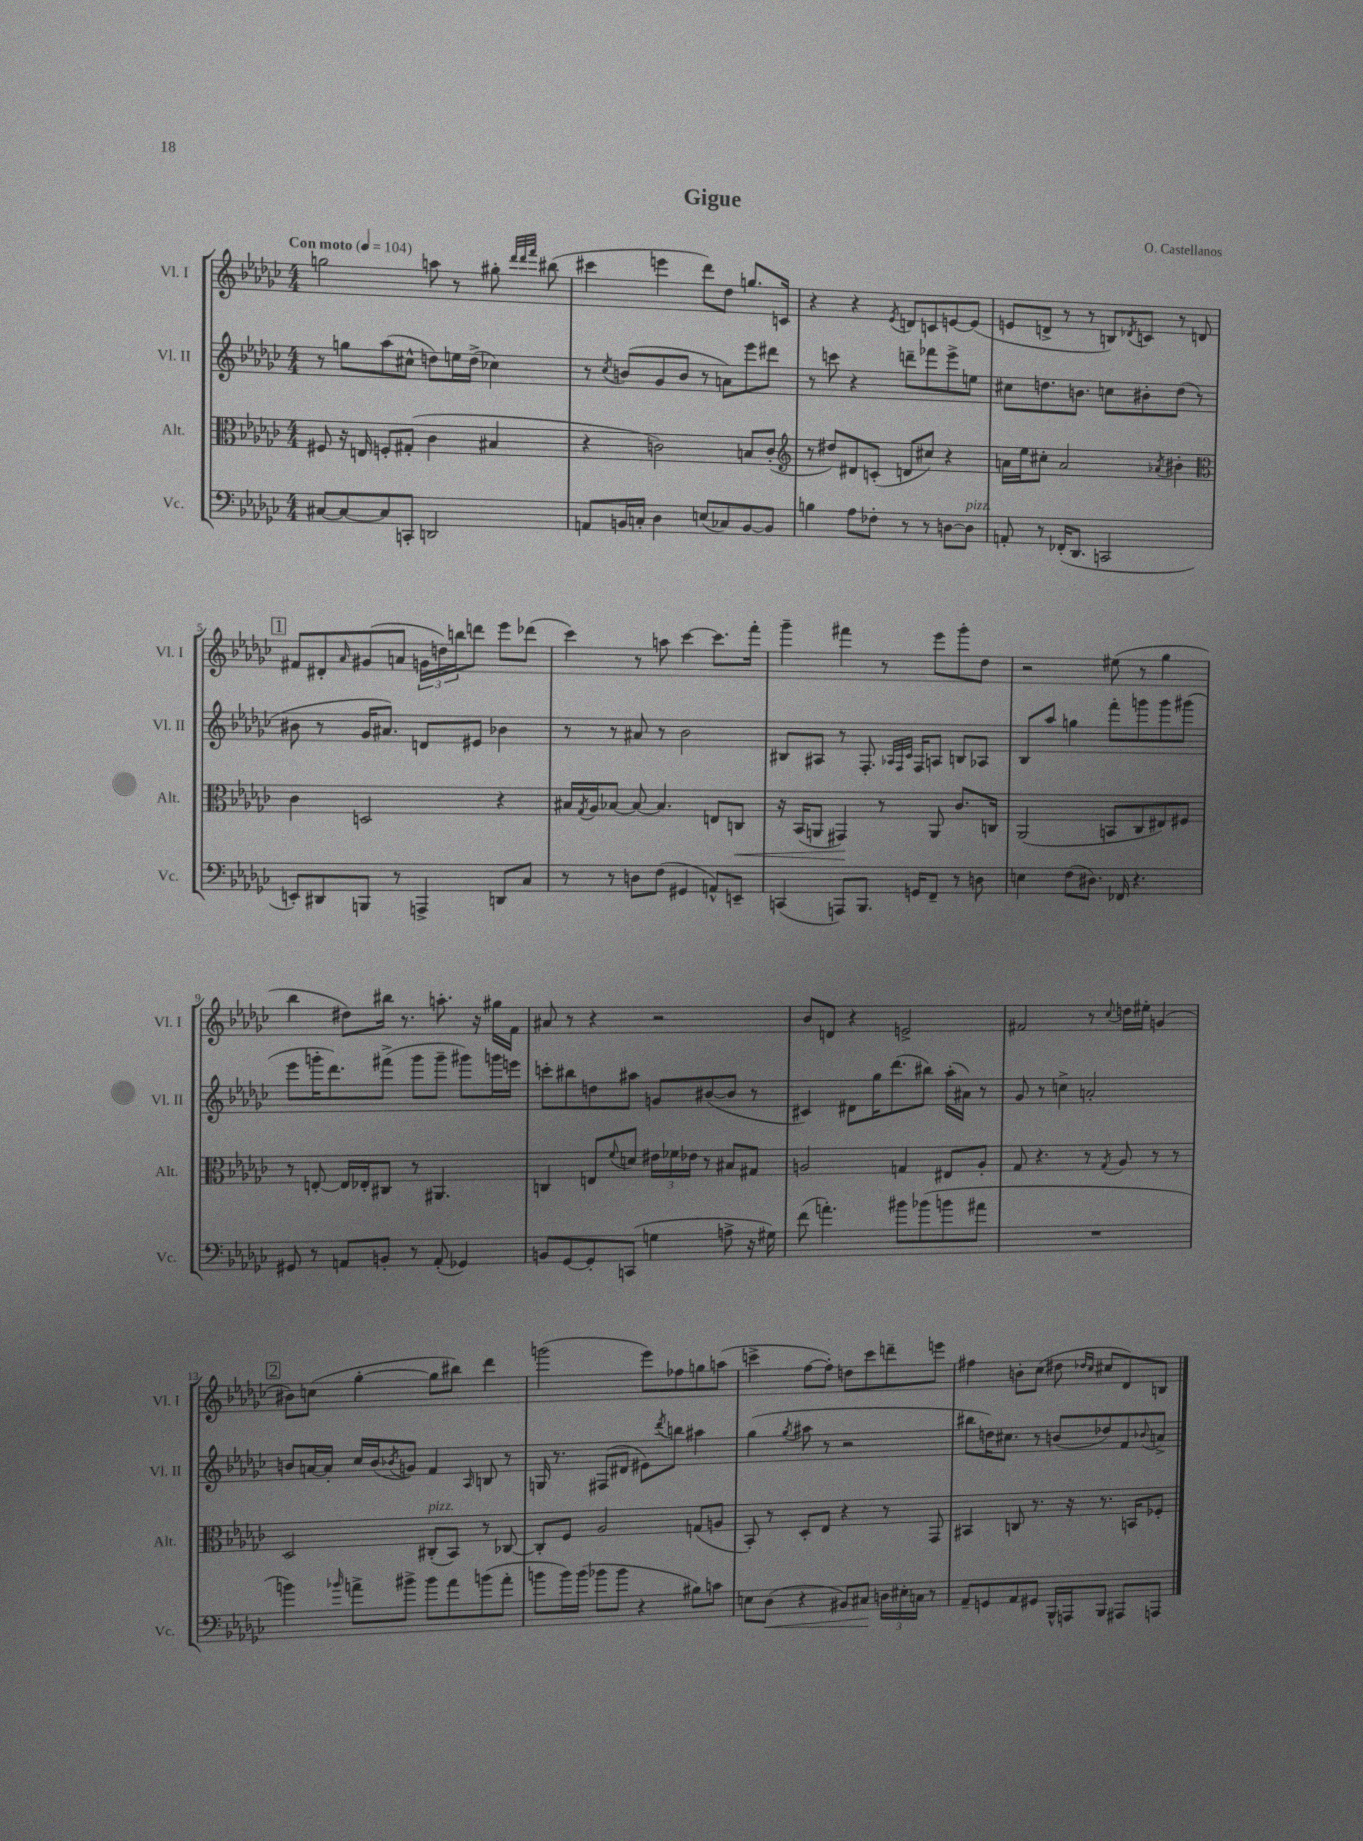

**kern	**dynam	**kern	**dynam	**kern	**kern
*part4	*part4	*part3	*part3	*part2	*part1
*staff4	*staff4	*staff3	*staff3	*staff2	*staff1
*I"Vc.	*	*I"Alt.	*	*I"Vl. II	*I"Vl. I
*I'Vc.	*	*I'Alt.	*	*I'Vl. II	*I'Vl. I
*clefF4	*	*clefC3	*	*clefG2	*clefG2
*k[b-e-a-d-g-c-]	*	*k[b-e-a-d-g-c-]	*	*k[b-e-a-d-g-c-]	*k[b-e-a-d-g-c-]
*M4/4	*	*M4/4	*	*M4/4	*M4/4
*MM104	*	*MM104	*	*MM104	*MM104
=1	=1	=1	=1	=1	=1
!	!	!	!	!	!LO:TX:a:B:t=Con moto
[8C#X/L	.	8F#X/	.	8r	2ggn\
8C#/_	.	16r	.	8ggn\L	.
.	.	16En/	.	.	.
8C#/]	.	8Fn'/L	.	(8aa-\	.
8CCn'/J	.	(8G#X'/J	.	8cc#X^^\J	.
2DDn/	.	4c-\	.	8ddn\L)	8aan\
.	.	.	.	16een\L	8r
.	.	.	.	(16dd^\JJ	.
.	.	4B#X/	.	4cc-X\)	8gg#X'\
.	.	.	.	.	32qqddd-/LLL
.	.	.	.	.	32qqddd-/
.	.	.	.	.	32qqfff/JJJ
.	.	.	.	.	(8bb#X\
=2	=2	=2	=2	=2	=2
8AAn/L	.	4r	.	8r	4ccc#X\
.	.	.	.	8qcc-/	.
16BBn/L	.	.	.	(8bn/L	.
16Cn'/JJ	.	.	.	.	.
4D-\	.	2cn\)	.	8g-/	4eeen\
.	.	.	.	8b/J	.
(8En/L	.	.	.	8r	8ddd-\L)
8C-X/)	.	.	.	8an\L)	8dd-\J
[8BB/	.	8Bn/L	.	8eee-\	8.ggn/L
8BB/J]	.	(8c'/J	.	8ddd#X\J	.
.	.	.	.	.	16cn/Jk
=3	=3	=3	=3	=3	=3
*	*	*clefG2	*	*	*
4Bn\	.	8r	.	8r	4r
.	.	8dd#X/L)	.	8cccn\	.
8A-\L	.	8d#X/	.	4r	4r
8F-X'\J	.	(8cn'/J	.	.	.
.	.	.	.	.	8qe-/
8r	.	8dn/L	.	8dddn~\L	8dn/L
8r	.	8cc#X/J)	.	8fff-X\	8cn/
[8Dn\L	.	4r	.	8eee-^\	[8en/
!LO:TX:a:i:t=pizz.	!	!	!	!	!
8D\J]	.	.	.	8een\J	(8e/J]
=4	=4	=4	=4	=4	=4
8AAn'/	.	16an\LL	.	8cc#X\L	8en/L
.	.	16ee-\J	.	.	.
8r	.	8cc#X'\J	.	8.ddn\	8dn^/J
(16FF-X'/KL	.	2a/	.	.	8r
8.DD-/J	.	.	.	8.bn\J	.
.	.	.	.	.	8r
2CCn/	.	.	.	8ccn\L	8Bn/L)
.	.	.	.	.	8qd-X/
.	.	.	.	8b#X'\	8cn/J
.	.	8qa-X/	.	.	.
.	.	4b#X'\	.	(8dd\J	8r
.	.	.	.	8r	8dn/
!!LO:LB:g=z
!!LO:REH:place=s1:t=1
=5	=5	=5	=5	=5	=5
*	*	*clefC3	*	*	*
8EEn'/L)	.	4c-\	.	8b#X\	8f#X/L
8DD#X/	.	.	.	8r	8d#X'/
.	.	.	.	.	16qqa-/
8BBBn/J	.	2Dn/	.	16g-/KL	(8g#X/
.	.	.	.	8.a#X/J)	.
8r	.	.	.	.	8an/J
4AAAn^/	.	.	.	8dn/L	24gn\LL
.	.	.	.	.	24ddn\)
.	.	.	.	.	24bbn\J
.	.	.	.	8e#X/J	8dddn\J
8DDn/L	.	4r	.	4b-X\	8eee-\L
8C-/J	.	.	.	.	(8ddd-X\J
=6	=6	=6	=6	=6	=6
8r	.	16B#X/LL	.	8r	4ccc-\)
.	.	8qG-/	.	.	.
.	.	16A-/J	.	.	.
8r	.	[8B-X/J	.	8r	.
8Dn\L	.	8B-/_	.	8a#X/	8r
(8F\J	.	4.B-/]	.	8r	8aan\
4GG#X/	.	.	.	2b-\	[4ccc-\
8AAn^^/L)	.	8En/L	.	.	8.ccc-\L]
!	!	!	!LO:HP:b	!	!
8EEn~/J	.	8Cn/J	<	.	.
.	.	.	.	.	16fff'\Jk
=7	=7	=7	=7	=7	=7
(4CCn/	.	16r	.	8B#X/L	4ggg-~\
.	.	(16BB-/KL	.	.	.
.	.	8AAn/J	.	8A#X/J	.
8AAAn/L)	.	4GG#X/)	.	8r	4fff#X\
8.BBB-/J	.	.	.	8.F'/	.
.	.	8r	[	.	8r
.	.	.	.	32qqA-X/LLL	.
.	.	.	.	32qqF/	.
.	.	.	.	32qqc-/JJJ	.
16GGn/KL	.	.	.	16F/KL	.
8FF~/J	.	8AA/	.	8An/J	8eee-\L
8r	.	8.c-/L	.	8Bn/L	8ggg-'\
8Dn\	.	.	.	8A-X/J	8dd-\J
.	.	16Cn/Jk	.	.	.
=8	=8	=8	=8	=8	=8
4En\	.	(2AA-/	.	8B-/L	2r
.	.	.	.	8aa-/J	.
(8F\L	.	.	.	4ggn\	.
8.D#X\J)	.	.	.	.	.
.	.	8BBn/L	.	8fff'\L	(8ee#X\
16FF-X/	.	.	.	.	.
4.r	.	8C-/	.	8gggn\	8r
.	.	8E#X/)	.	8ggg\	4gg-\
.	.	8F#X/J	.	(8ggg#X\J	.
!!LO:LB:g=z
=9	=9	=9	=9	=9	=9
8GG#X/	.	8r	.	8eee-\L	4bb-\
8r	.	[8En'/	.	16gggn'\K	.
.	.	.	.	8.ddd-\)	.
8AAn/L	.	16E/LL]	.	.	8dd#X\L)
.	.	16E-X'/J	.	.	.
8BBn'/J	.	8C#X/J	.	(8fff#X^\J	16bb#X\Jk
.	.	.	.	.	8.r
8r	.	8r	.	8ggg\L	.
(8AA'/	.	4.AA#X/	.	8ggg~\J	8.aan'\
4GG-X/)	.	.	.	8ggg#X\L)	.
.	.	.	.	.	16r
.	.	.	.	16gggn\L	16gg#X\LL
.	.	.	.	16eeen\JJ	16f\JJ
=10	=10	=10	=10	=10	=10
8BBn/L	.	4Cn/	.	8cccn'\L	8a#X/
[8GG-/	.	.	.	8bb#X\	8r
8GG-'/]	.	8En/L	.	8ddn\	4r
.	.	8qqf/	.	.	.
(8CCn/J	.	8dn/J	.	8aa#X\J	.
4Gn\	.	24e#X\LL	.	8gn/L	2r
.	.	24f-X\	.	.	.
.	.	24e-X\JJ	.	.	.
.	.	8r	.	([8b#X/	.
8An^\	.	8B#X/L	.	8b#/J]	.
16r	.	8G#X/J	.	8r	.
16G#X\)	.	.	.	.	.
=11	=11	=11	=11	=11	=11
(8f\	.	2An/	.	4c#X/)	8b-/L
4.an'\)	.	.	.	.	8dn/J
.	.	.	.	8d#X\L	4r
.	.	.	.	16gg-\K	.
.	.	.	.	(8.ddd-\	.
8b#X\L	.	4Gn/	.	.	2en^/
(8b-X\	.	.	.	8bb#X\J)	.
8bn\	.	8E#X/L	.	(16aa-'\LL	.
.	.	.	.	16a#X\JJ)	.
8a#X\J	.	8A'/J	.	8r	.
=12	=12	=12	=12	=12	=12
1r	.	8G-/	.	8g-/	2f#X/
.	.	4.r	.	8r	.
.	.	.	.	4ccn^\	.
.	.	8r	.	2an'/	8r
.	.	8qG-/	.	.	8qqcc-/
.	.	8A-/	.	.	16ddn\LL
.	.	.	.	.	16ee#X'\JJ
.	.	8r	.	.	(4gn/
.	.	8r	.	.	.
!!LO:LB:g=z
!!LO:REH:place=s1:t=2
=13	=13	=13	=13	=13	=13
4bn\)	.	2D-/	.	8bn/L	8b#X\L)
.	.	.	.	[16an/L	(8ccn\J
.	.	.	.	16a'/JJ]	.
16qqb-X/	.	.	.	.	.
8an^\L	.	.	.	16cc-/LL	[4gg-'\
.	.	.	.	(16b/J	.
.	.	.	.	8qb-X/	.
8b#X^\J	.	.	.	8gn/J)	.
!	!	!LO:TX:a:i:t=pizz.	!	!	!
8b#\L	.	(8C#X'/L	.	4f/	8gg-\L]
8a\	.	8BB-/J)	.	.	8bb#X\J)
.	.	.	.	16qqA-/	.
(8bn\	.	8r	.	8Bn/	4ddd-\
8a'\J	.	[8C-X/	.	8r	.
=14	=14	=14	=14	=14	=14
8bn\L	.	8C-'/L]	.	16Gn/	(2gggn\
.	.	.	.	8.r	.
16b\L)	.	8F/J	.	.	.
(16b\JJ	.	.	.	.	.
8b-X\L	.	2A-/	.	(8F#X/L	.
8b-\J	.	.	.	8d#X/J	.
4r	.	.	.	8e#X\L)	8eee-\L)
.	.	.	.	8qddd-/	.
.	.	.	.	8bbn\J	8ff-X\
8B#X\L)	.	(8Gn/L	.	4aa#X\	8ggn\
8cn\J	.	8An/J	.	.	(8aan\J
=15	=15	=15	=15	=15	=15
8En\L	.	8BB-'/)	.	(4gg-\	4cccn^\
!	!LO:HP:b	!	!	!	!
(8D-\J	<	8r	.	.	.
.	.	.	.	8qgg-/	.
4r	.	8D-'/L	.	8aa#X\	[8ff\L
.	.	8E-/J	.	8r	8ff'\J])
8BB#X/L)	.	4r	.	2r	8ddn\L
8C#X/J	.	.	.	.	8ccc\
24Dn\LL	[	8r	.	.	8dddn~\
24E#X'\	.	.	.	.	.
24Cn\JJ	.	.	.	.	.
8r	.	8GG-/	.	.	8eeen\J
=16	=16	=16	=16	=16	=16
8AA-~/L	.	4BB#X/	.	8bb#X\L	4ff#X\
8GGn/	.	.	.	16ddn\K)	.
.	.	.	.	8.cc#X\J	.
8AA-/	.	8Cn/	.	.	8bn'\L
8GG#X/J	.	8.r	.	8r	(8cc-\J
16BBB-^^/LL	.	.	.	(8bn/L	8dd#X\
16AAAn/J	.	16r	.	.	.
.	.	.	.	.	16qqdd-X/LL
.	.	.	.	.	16qqcc-/JJ
8BBB-/J	.	8.r	.	8dd-X/)	8cc#X/L
8AAA#X/L	.	.	.	8f/	8d-/)
.	.	16BBn/KL	.	.	.
.	.	.	.	8qqb-X/	.
8AAAn/J	.	8F-X'/J	.	8an^/J	8Bn/J
==	==	==	==	==	==
*-	*-	*-	*-	*-	*-
